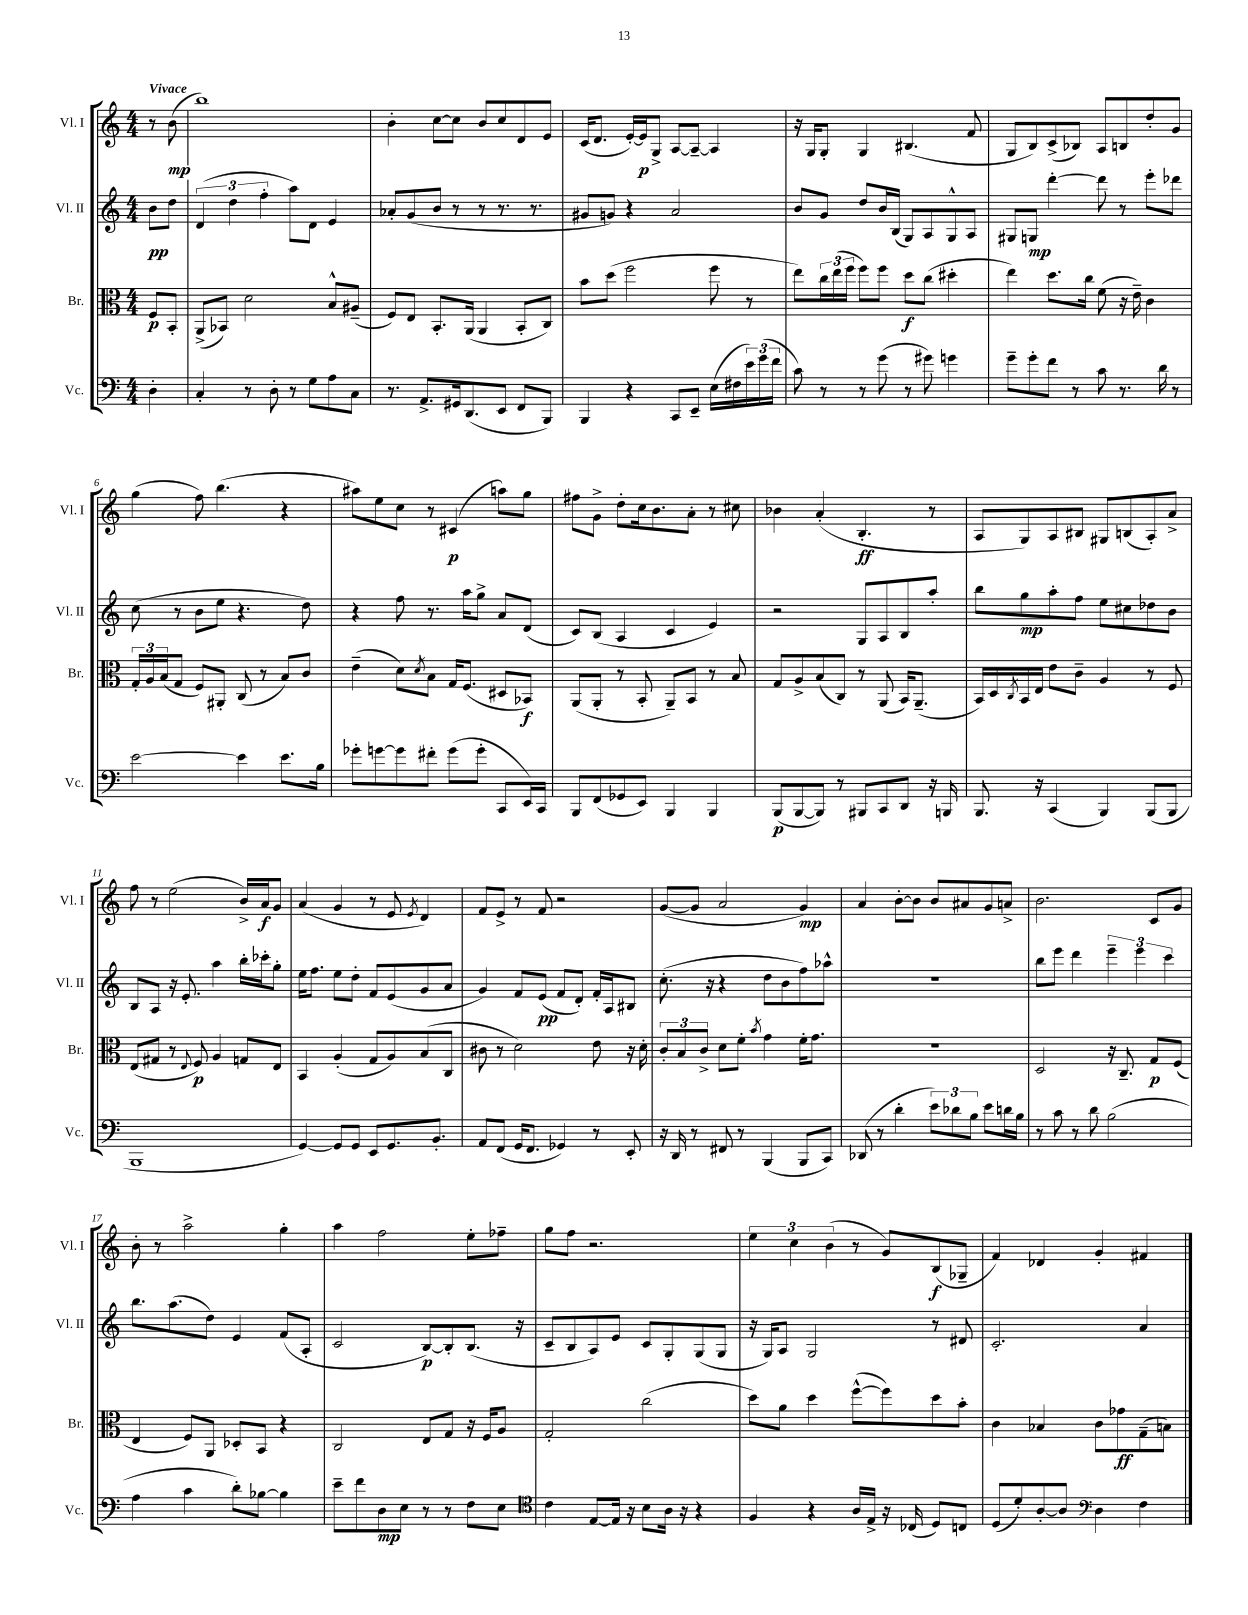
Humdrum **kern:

**kern	**kern	**kern	**kern
*staff4	*staff3	*staff2	*staff1
*clefF4	*clefC3	*clefG2	*clefG2
*k[]	*k[]	*k[]	*k[]
*M4/4	*M4/4	*M4/4	*M4/4
4D'	8F	8b	8r
.	8BB'	8dd	(8b
=	=	=	=
4C'	(8AA^	(6d	1bb)
.	8BB-)	.	.
.	.	6dd	.
8r	2d	.	.
.	.	6ff'	.
8D'	.	.	.
8r	.	8aa)	.
8G	.	8d	.
8A	8B^^	4e	.
8C	(8A#~	.	.
=	=	=	=
8.r	8F)	8a-'	4b'
.	8E	(8g	.
8.AA^	.	.	.
.	8.BB'	8b	[8cc
16GG#	.	8r	8cc]
(8.DD	(16AA	.	.
.	4AA	8r	8b
8EE	.	8.r	8cc
8FF	8BB'	.	8d
.	.	8.r	.
8BBB)	8C)	.	8e
=	=	=	=
4BBB	8b	8g#	(16c
.	.	.	8.d
.	(8dd	8g)	.
4r	2ff	4r	[16e')
.	.	.	16e]
.	.	.	8G^
8CC	.	2a	[8A
8EE~	.	.	8A~_
(16E	8ff	.	4A]
16F#	.	.	.
24e)	8r	.	.
(24g	.	.	.
24f	.	.	.
=	=	=	=
8c)	8ee)	8b	16r
.	.	.	16G
8r	24cc	8g	8G'
.	(24ee	.	.
.	24ff	.	.
8r	8ff)	8dd	4G
(8g	8ff	16b	.
.	.	(16B	.
8r	8dd	8G)	(4.B#
8g#)	(8cc	8A	.
4g	4dd#'	8G^^	.
.	.	8A	8f
=	=	=	=
8g~	4ee)	8G#	8G
8g'	.	8G	8B)
8f	8.dd	[4ddd'	(8c^
8r	.	.	8B-)
.	16cc	.	.
8c	(8f	8ddd]	8A
8.r	16r	8r	8B
.	16e~)	.	.
.	4c	8eee'	8dd'
16d	.	.	.
8r	.	8ddd-	8g
=	=	=	=
[2e	24G'	(8cc	(4gg
.	24A	.	.
.	(24B	.	.
.	8G	8r	.
.	8F)	8b	8ff)
.	8AA#'	8ee	(4.bb
4e]	(8C	4.r	.
.	8r	.	.
8.e	8B)	.	4r
.	8c	8dd)	.
16B	.	.	.
=	=	=	=
8g-'	(4e~	4r	8aa#)
[8g	.	.	8ee
8g]	8d)	8ff	8cc
.	8qd	.	.
8f#'	8B	8.r	8r
(8g	16G	.	(4c#
.	(8.F	16aa	.
8g'	.	8gg^	.
8CC	8D#	8a	8aa)
16EE)	8BB-)	(8d	8gg
16CC	.	.	.
=	=	=	=
8BBB	(8AA	8c)	8ff#
(8FF	8AA'	(8B	8g^
8GG-	8r	4A	8dd'
8EE)	8BB'	.	16cc
.	.	.	8.b
4BBB	8AA~)	4c	.
.	8BB	.	8a'
4BBB	8r	4e)	8r
.	8B	.	8cc#
=	=	=	=
(8BBB	8G	2r	4b-
[8BBB	8A^	.	.
8BBB])	(8B	.	(4a'
8r	8C)	.	.
8BBB#	8r	8G	4.B'
8CC	(8AA	8A	.
8DD	16BB)	8B	.
.	(8.AA~	.	.
16r	.	8aa'	8r
16BBB	.	.	.
=	=	=	=
8.BBB	16BB)	8bb	8A
.	16D	.	.
.	8qC	.	.
.	16BB	8gg	8G)
16r	16E	.	.
(4CC	8e	8aa'	8A
.	8c~	8ff	8B#
4BBB)	4A	8ee	8G#
.	.	8cc#	(8B
(8BBB	8r	8dd-	8A')
8BBB	8F	8b	8a^
=	=	=	=
1BBB	(8E	8B	8ff
.	8G#	8A	8r
.	8r	16r	(2ee
.	.	8.e'	.
.	8qqE	.	.
.	8F)	.	.
.	4A	4aa	.
.	8G	16bb'	16b^)
.	.	16ccc-'	16a
.	8E	8gg'	8g
=	=	=	=
[4GG)	4BB	16ee	(4a
.	.	8.ff	.
8GG]	(4A'	8ee	4g
8GG	.	8dd'	.
8EE	8G	8f	8r
8.GG	8A)	(8e	8e
.	.	.	8qe
.	(8B	8g	4d)
8.BB'	.	.	.
.	8C	8a	.
=	=	=	=
8AA	8c#	4g)	8f
(8FF	8r	.	8e^
16GG	2d)	8f	8r
8.FF	.	.	.
.	.	(8e	8f
4GG-)	.	8f	2r
.	.	8d')	.
8r	8e	16f'	.
.	.	16A	.
8EE'	16r	8B#	.
.	16d'	.	.
=	=	=	=
16r	12c'	(8.cc'	([8g
16DD	.	.	.
.	12B	.	.
8r	.	.	8g]
.	12c^	.	.
.	.	16r	.
8FF#	8d	4r	2a
8r	8f'	.	.
.	8qb	.	.
(4BBB	4g	8dd	.
.	.	8b	.
8BBB	16f'	8ff)	4g)
.	8.g	.	.
8CC)	.	8aa-^^	.
=	=	=	=
(8DD-	1r	1r	4a
8r	.	.	.
4d'	.	.	[8b'
.	.	.	8b]
12e)	.	.	8b
12d-	.	.	.
.	.	.	8a#
12B	.	.	.
8e	.	.	8g
16d	.	.	8a^
16B	.	.	.
=	=	=	=
8r	2D	8bb	2.b
8c	.	8eee	.
8r	.	4ddd	.
8d	.	.	.
(2B	16r	6eee~	.
.	8.C~	.	.
.	.	6eee	.
.	8G	.	8c
.	.	6ccc	.
.	(8F	.	8g
=	=	=	=
4A	4E	8.bb	8b'
.	.	.	8r
.	.	(8.aa	.
4c	8F)	.	2aa^
.	8AA	8dd)	.
8d')	8D-'	4e	.
[8B-	8BB	.	.
4B-]	4r	(8f	4gg'
.	.	8A'	.
=	=	=	=
8e~	2C	2c	4aa
8f	.	.	.
8D	.	.	2ff
8E	.	.	.
8r	8E	[8B)	.
8r	8G	8B']	.
8F	16r	(8.B	8ee'
.	16F	.	.
8E	8A	.	8ff-~
.	.	16r	.
=	=	=	=
*clefC4	*	*	*
4c	2G'	8c~	8gg
.	.	8B	8ff
[8E	.	8A)	2.r
16E]	.	8e	.
16r	.	.	.
8B	(2cc	8c	.
16A	.	8G'	.
16r	.	.	.
4r	.	(8G	.
.	.	8G	.
=	=	=	=
4F	8dd)	16r	6ee
.	.	16G)	.
.	8a	8A	.
.	.	.	6cc
4r	4dd	2G	.
.	.	.	(6b
16A	([8ff^^	.	8r
16E^	.	.	.
16r	8ff])	.	8g)
(16C-	.	.	.
8D)	8dd	8r	(8B
8C	8b'	8d#	8G-~
=	=	=	=
(8D	4c	2.c'	4f)
8d')	.	.	.
[8A'	4B-	.	4d-
8A]	.	.	.
*clefF4	*	*	*
4D	8c	.	4g'
.	8g-	.	.
4F	(8G~	4a	4f#
.	8B)	.	.
==	==	==	==
*-	*-	*-	*-
